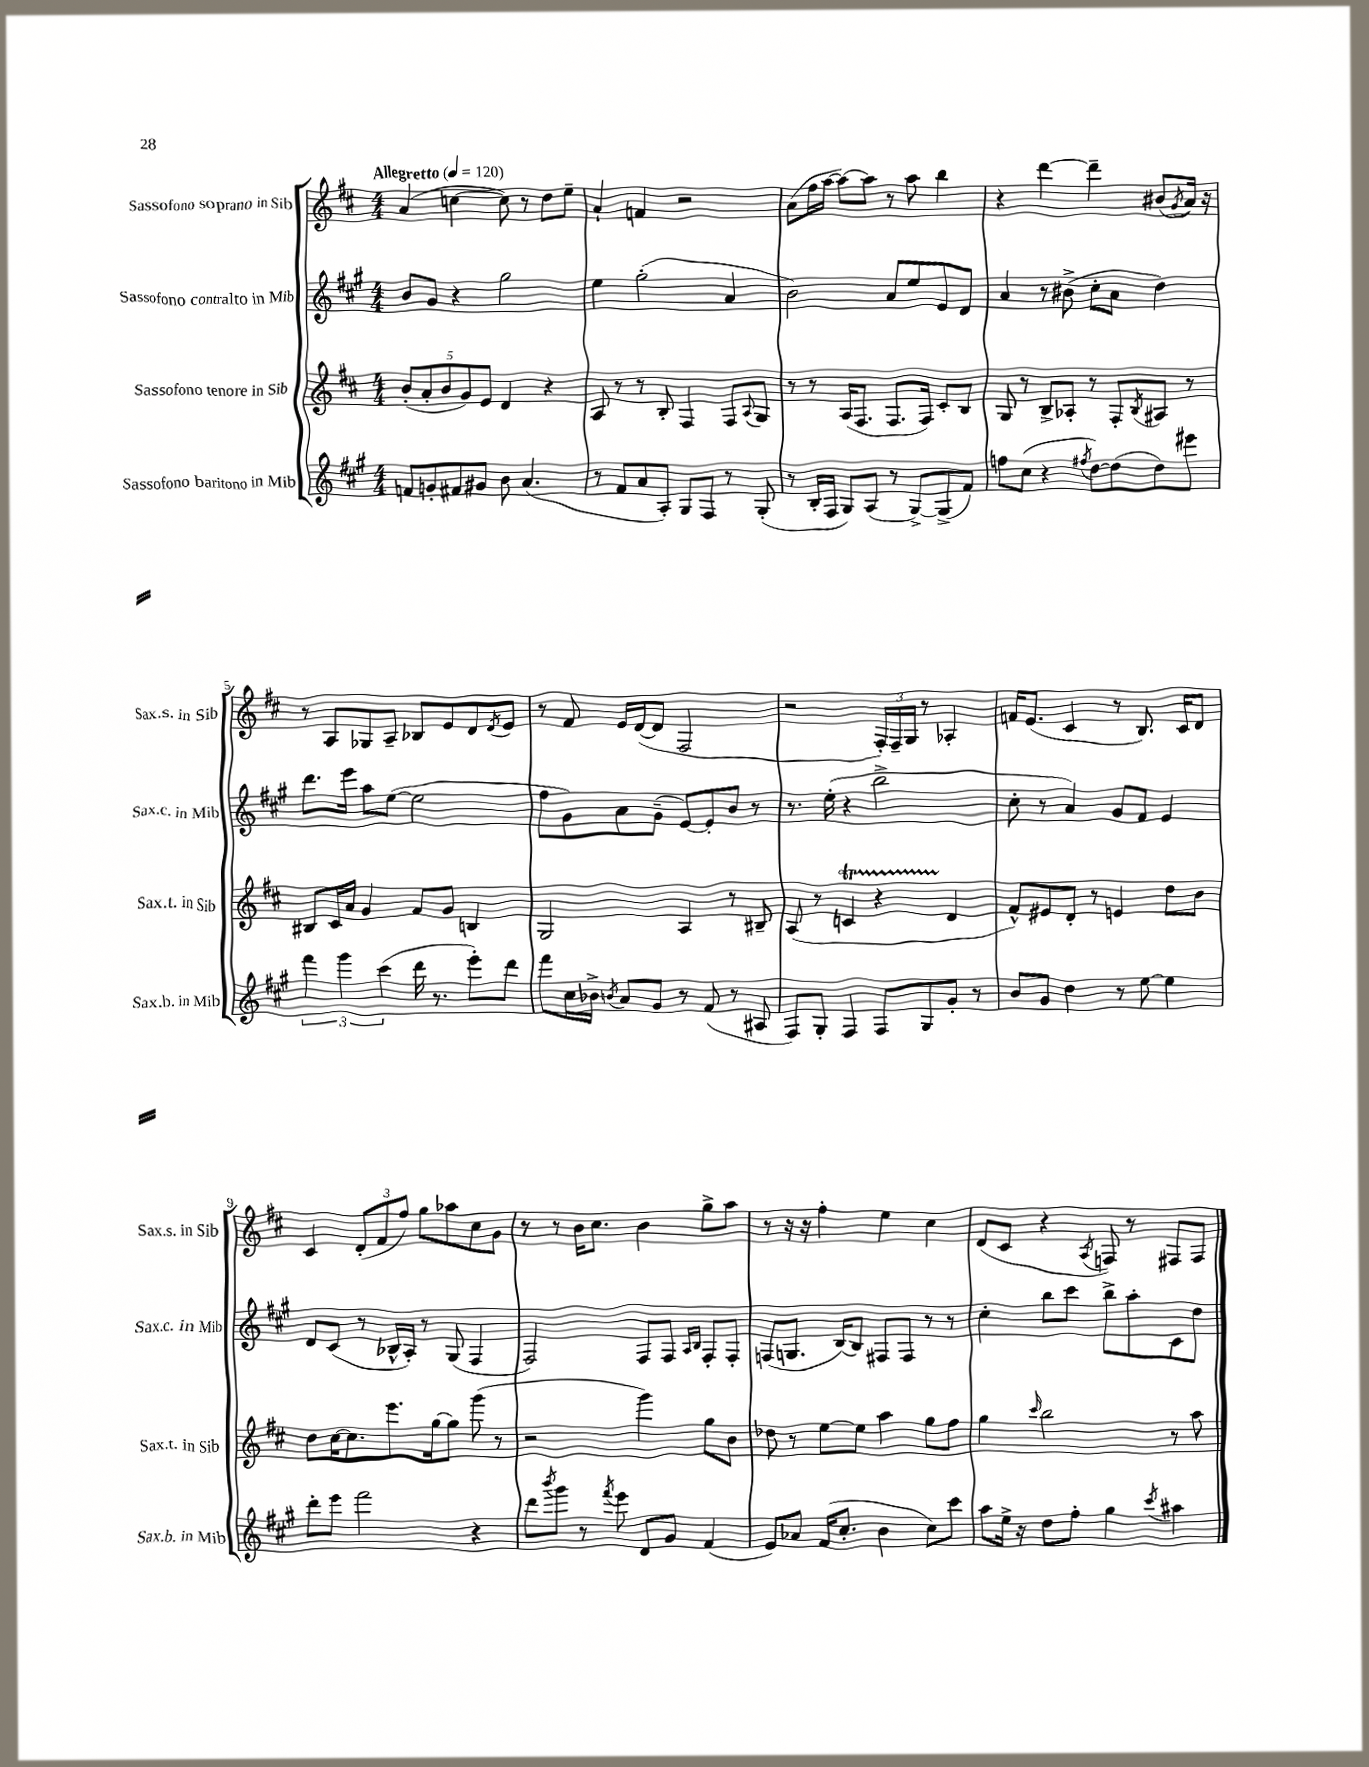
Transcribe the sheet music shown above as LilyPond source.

<<
\new StaffGroup <<
\new Staff = "s0" \with { instrumentName = "Sassofono soprano in Sib" shortInstrumentName = "Sax.s. in Sib" } {
    \clef treble \key d \major \numericTimeSignature \time 4/4 \tempo "Allegretto" 4 = 120
    a'4( c''4~ c''8) r8 d''8 e''8-- |
    a'4-! f'4 r2 |
    a'8( fis''16 a''16~ a''8~) a''8 r8 a''8 b''4 |
    r4 d'''4~ d'''4-- bis'8( \acciaccatura { g'8 } a'16) r16 |
    r8 a8 ges8 a8-- bes8 e'8 d'8 \acciaccatura { d'8 } e'8 |
    r8 fis'8 e'16 d'16~( d'8 fis2 |
    r2 \tuplet 3/2 { fis16-.) fis16-- g16 } r8 aes4-. |
    f'16 e'8.( cis'4 r8 b8.) cis'16 d'8 |
    cis'4 \tuplet 3/2 { d'8-.( fis'8 fis''8) } g''8 aes''8 cis''8 g'8 |
    r8 r8 b'16 cis''8. b'4 g''8-> a''8 |
    r8 r16 r16 fis''4-. e''4 cis''4 |
    d'8( cis'8 r4 \acciaccatura { a8 } f8) r8 fis8 fis8 \bar "|." |
}
\new Staff = "s1" \with { instrumentName = "Sassofono contralto in Mib" shortInstrumentName = "Sax.c. in Mib" } {
    \clef treble \key a \major \numericTimeSignature \time 4/4
    b'8 gis'8 r4 gis''2 |
    e''4 gis''2-.( a'4 |
    b'2) a'8 e''8 e'8 d'8 |
    a'4 r8 bis'8->( cis''8-. a'8 d''4) |
    d'''8. e'''16 a''8 e''8~( e''2 |
    fis''8 gis'8) a'8 gis'8--( e'8~) e'8-. b'8 r8 |
    r8. e''16-.( r4 b''2-> |
    cis''8-. r8 a'4) gis'8 fis'8 e'4 |
    d'8 cis'8( r8 bes16-^ a16-.) r8 gis8( fis4 |
    fis2) fis8 fis8 \grace { a16 b16 } fis8-. fis8-. |
    f8( g8. b16~) b8 fis8 fis8 r8 r8 |
    cis''4-. b''8 cis'''8 b''8-> a''8-. cis'8 d''8 \bar "|." |
}
\new Staff = "s2" \with { instrumentName = "Sassofono tenore in Sib" shortInstrumentName = "Sax.t. in Sib" } {
    \clef treble \key d \major \numericTimeSignature \time 4/4
    \tuplet 5/4 { b'8-.( a'8-. b'8 g'8) e'8 } d'4 r4 |
    a8 r8 r8 b8-. fis4 fis8 \appoggiatura { a8 } g8 |
    r8 r8 a16( fis8. fis8. fis16) cis'8-. b8 |
    g8 r8 b8-> aes8-. r8 fis8-. \acciaccatura { b8 } ais8 r8 |
    bis8 cis'16 a'16 g'4 fis'8 g'8 b4 |
    g2 a4 r8 bis8-- |
    a8( r8 c'4\startTrillSpan r4 d'4\stopTrillSpan |
    fis'8-^) eis'8 d'8-. r8 e'4 d''8 b'8 |
    d''8 cis''16~ cis''8. e'''8. g''16~ g''8 g'''8( r8 |
    r2 g'''4) g''8 b'8 |
    des''8 r8 e''8~ e''8 a''4 g''8 fis''8 |
    g''4 \grace { cis'''16 } b''2 r8 a''8 \bar "|." |
}
\new Staff = "s3" \with { instrumentName = "Sassofono baritono in Mib" shortInstrumentName = "Sax.b. in Mib" } {
    \clef treble \key a \major \numericTimeSignature \time 4/4
    f'8 g'8-. fis'8 gis'8 b'8 a'4.( |
    r8 fis'8 a'8 a8-.) gis8 fis8 r8 gis8-.( |
    r8 b16-. fis16 gis8) a8( r8 gis8~->) gis8->( fis'8) |
    f''8 cis''8( r4 \acciaccatura { fis''8 } d''8~) d''8( d''8) eis'''8 |
    \tuplet 3/2 { fis'''4 gis'''4 cis'''4( } d'''16 r8. e'''8-.) d'''8 |
    fis'''8 cis''16 bes'16-> \acciaccatura { b'8 } a'8 gis'8 r8 fis'8( r8 ais8 |
    fis8) gis8-. fis4 fis8 gis8 gis'8-. r8 |
    b'8 gis'8 d''4 r8 e''8~ e''4 |
    d'''8-. e'''8 fis'''2 r4 |
    d'''8 \acciaccatura { b'''8 } gis'''8 r8 \acciaccatura { fis'''8 } e'''8 d'8 gis'8 fis'4( |
    e'8) aes'8 fis'16( cis''8.-. b'4 cis''8) cis'''8 |
    a''8 e''16-> r16 d''8 fis''8-. gis''4 \acciaccatura { cis'''8 } ais''4 \bar "|." |
}
>>
>>
